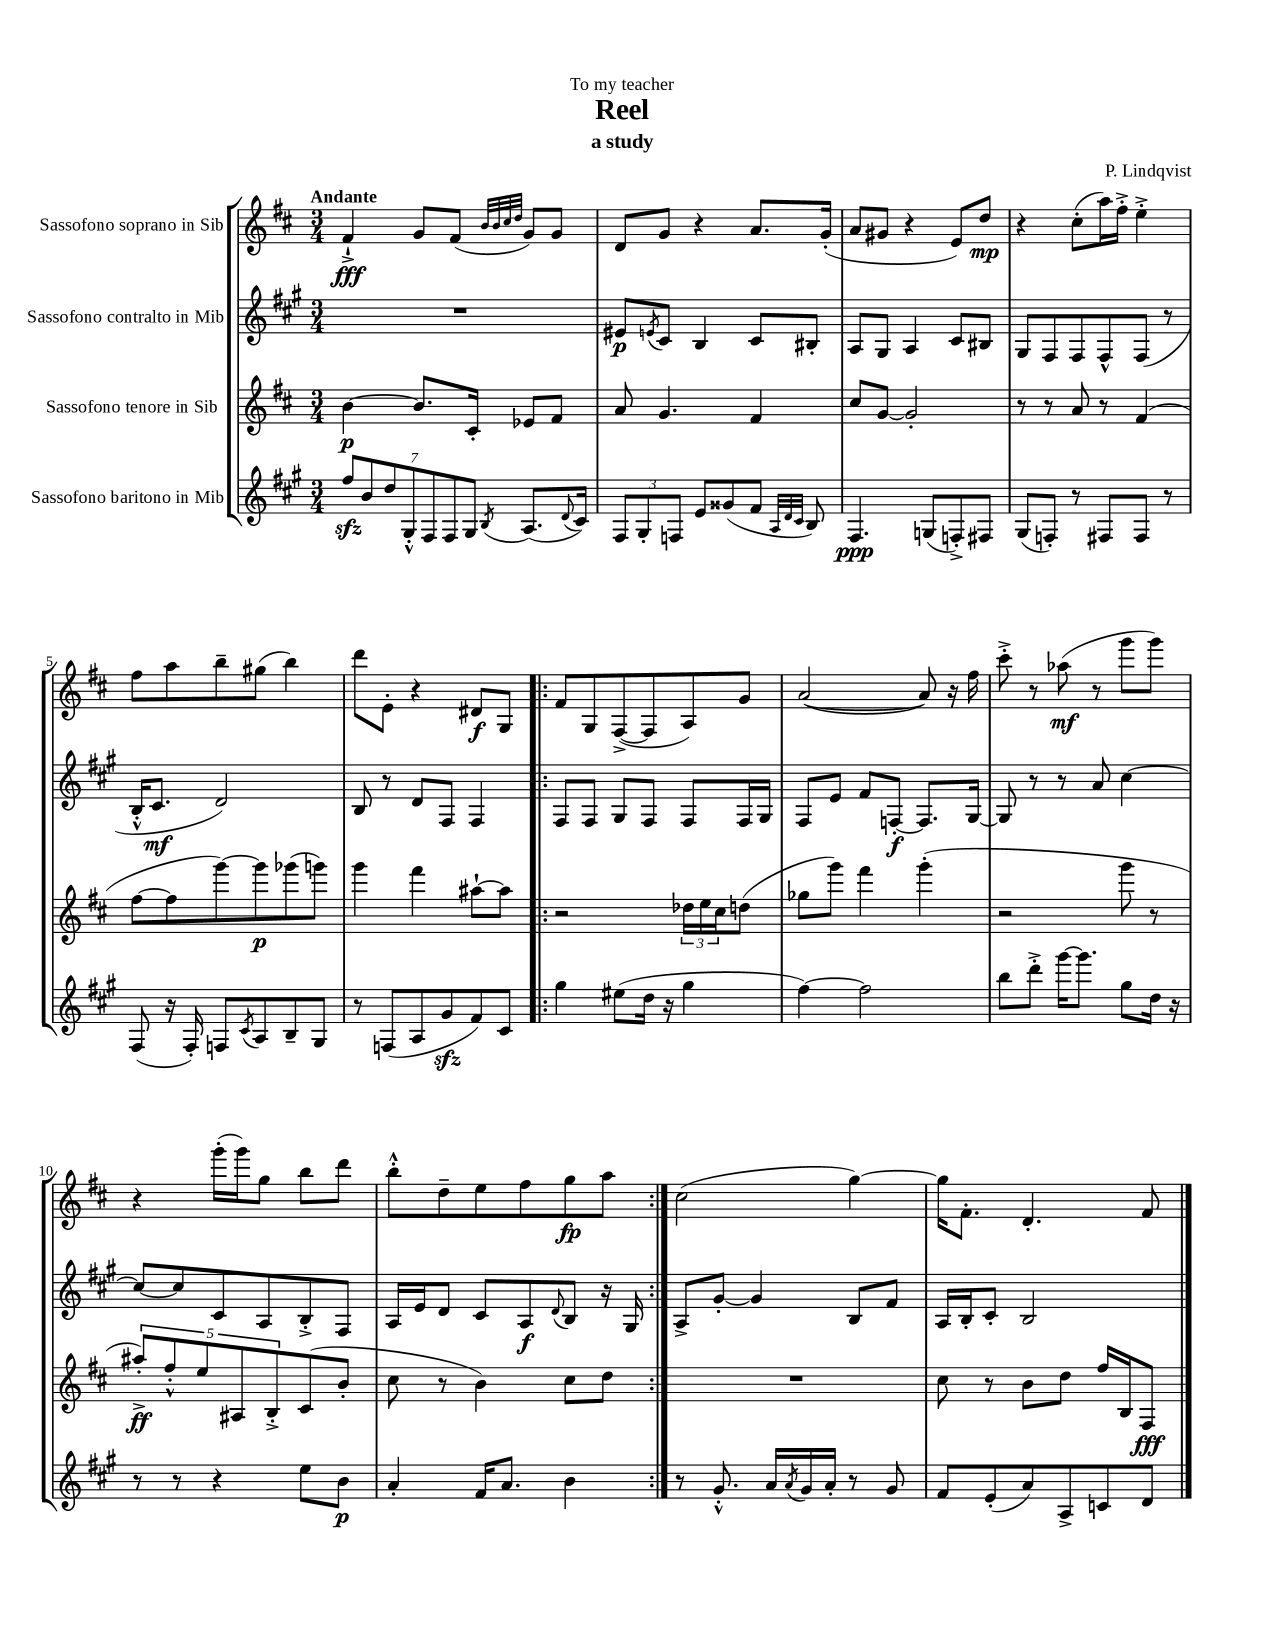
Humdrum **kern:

**kern	**dynam	**kern	**dynam	**kern	**dynam	**kern	**dynam
*part4	*part4	*part3	*part3	*part2	*part2	*part1	*part1
*staff4	*staff4	*staff3	*staff3	*staff2	*staff2	*staff1	*staff1
*I"Sassofono baritono in Mib	*	*I"Sassofono tenore in Sib	*	*I"Sassofono contralto in Mib	*	*I"Sassofono soprano in Sib	*
*clefG2	*	*clefG2	*	*clefG2	*	*clefG2	*
*k[f#c#g#]	*	*k[f#c#]	*	*k[f#c#g#]	*	*k[f#c#]	*
*M3/4	*	*M3/4	*	*M3/4	*	*M3/4	*
=1	=1	=1	=1	=1	=1	=1	=1
!	!	!	!	!	!	!LO:TX:a:B:t=Andante	!
14ff#zz/L	.	[4b\	p	2.r	.	4f#`^/	fff
14b/	.	.	.	.	.	.	.
14dd/	.	.	.	.	.	.	.
14G#'^^/	.	.	.	.	.	.	.
.	.	8.b/L]	.	.	.	8g/L	.
14F#/	.	.	.	.	.	.	.
14F#/	.	.	.	.	.	.	.
.	.	.	.	.	.	(8f#/J	.
14G#/J	.	.	.	.	.	.	.
.	.	16c#'/Jk	.	.	.	.	.
.	.	.	.	.	.	32qqb/LLL	.
.	.	.	.	.	.	32qqb/	.
.	.	.	.	.	.	32qqcc#/	.
8qB/	.	.	.	.	.	32qqdd/JJJ	.
(8.A/L	.	8e-X/L	.	.	.	8g/L)	.
.	.	8f#/J	.	.	.	8g/J	.
8qqd/	.	.	.	.	.	.	.
16c#/Jk)	.	.	.	.	.	.	.
=2	=2	=2	=2	=2	=2	=2	=2
12F#/L	.	8a/	.	8e#X/L	p	8d/L	.
12G#'/	.	.	.	.	.	.	.
.	.	.	.	8qen/	.	.	.
.	.	4.g/	.	8c#/J	.	8g/J	.
12Fn/J	.	.	.	.	.	.	.
8e/L	.	.	.	4B/	.	4r	.
(8g##X/	.	.	.	.	.	.	.
8f#/J	.	4f#/	.	8c#/L	.	8.a/L	.
32qqA/LLL	.	.	.	.	.	.	.
32qqd/	.	.	.	.	.	.	.
32qqc#/JJJ	.	.	.	.	.	.	.
8B/)	.	.	.	8B#X'/J	.	.	.
.	.	.	.	.	.	(16g'/Jk	.
=3	=3	=3	=3	=3	=3	=3	=3
4.F#/	ppp	8cc#/L	.	8A/L	.	8a/L	.
.	.	[8g/J	.	8G#/J	.	8g#X/J	.
.	.	2g'/]	.	4A/	.	4r	.
(8Gn/L	.	.	.	.	.	.	.
8Fn'^/)	.	.	.	8c#/L	.	8e/L)	.
8F#X/J	.	.	.	8B#X/J	.	8dd/J	mp
=4	=4	=4	=4	=4	=4	=4	=4
(8G#/L	.	8r	.	8G#/L	.	4r	.
8Fn'/J)	.	8r	.	8F#/	.	.	.
8r	.	8a/	.	8F#/	.	(8cc#'\L	.
8F#X/L	.	8r	.	8F#^^/	.	16aa\L)	.
.	.	.	.	.	.	16ff#'^\JJ	.
8F#/J	.	(4f#/	.	(8F#/J	.	4ee'^\	.
8r	.	.	.	8r	.	.	.
!!LO:LB:g=z
=5	=5	=5	=5	=5	=5	=5	=5
(8F#/	.	[8ff#\L	.	16B'^^/KL	.	8ff#\L	.
.	.	.	.	8.c#/J	mf	.	.
16r	.	8ff#\]	.	.	.	8aa\	.
16F#'/)	.	.	.	.	.	.	.
8Fn/L	.	[8ggg\)	.	2d/)	.	8bb~\	.
8qc#/	.	.	.	.	.	.	.
8A/	.	8ggg\]	p	.	.	(8gg#X\J	.
8B~/	.	(8ggg-X\	.	.	.	4bb\)	.
8G#/J	.	8gggn\J)	.	.	.	.	.
=6	=6	=6	=6	=6	=6	=6	=6
8r	.	4ggg\	.	8B/	.	8ddd\L	.
(8Fn/L	.	.	.	8r	.	8e'\J	.
8A/	.	4fff#\	.	8d/L	.	4r	.
8g#zz/	.	.	.	8F#/J	.	.	.
8f#/)	.	[8aa#X`\L	.	4F#/	.	8d#X/L	f
8c#/J	.	8aa#\J]	.	.	.	8G/J	.
=7!|:	=7!|:	=7!|:	=7!|:	=7!|:	=7!|:	=7!|:	=7!|:
4gg#\	.	2r	.	8F#/L	.	8f#/L	.
.	.	.	.	8F#/J	.	8G/	.
(8ee#X\L	.	.	.	8G#/L	.	([8F#^/	.
16dd\Jk	.	.	.	8F#/J	.	8F#/]	.
16r	.	.	.	.	.	.	.
4gg#\	.	24dd-X\LL	.	8F#/L	.	8A/)	.
.	.	24ee\	.	.	.	.	.
.	.	24cc#\J	.	.	.	.	.
.	.	(8ddn\J	.	16F#/L	.	8g/J	.
.	.	.	.	16G#/JJ	.	.	.
=8	=8	=8	=8	=8	=8	=8	=8
[4ff#\)	.	8gg-X\L	.	8F#/L	.	([2a/	.
.	.	8ggg\J)	.	8e/J	.	.	.
2ff#\]	.	4fff#\	.	8f#/L	.	.	.
.	.	.	.	[8Fn'/J	f	.	.
.	.	(4ggg'\	.	8.F/L]	.	8a/])	.
.	.	.	.	.	.	16r	.
.	.	.	.	[16G#/Jk	.	16ff#\	.
=9	=9	=9	=9	=9	=9	=9	=9
8bb\L	.	2r	.	8G#/]	.	8ccc#'^\	.
8ddd'^\J	.	.	.	8r	.	8r	.
[16ggg#\KL	.	.	.	8r	.	(8aa-X\	mf
8.ggg#\J]	.	.	.	.	.	.	.
.	.	.	.	8a/	.	8r	.
8gg#\L	.	8ggg\	.	[4cc#\	.	8ggg\L	.
16dd\Jk	.	8r	.	.	.	8ggg\J)	.
16r	.	.	.	.	.	.	.
!!LO:LB:g=z
=10	=10	=10	=10	=10	=10	=10	=10
8r	.	10aa#X'^/L)	ff	8cc#/L_	.	4r	.
.	.	10ff#'^^/	.	.	.	.	.
8r	.	.	.	8cc#/]	.	.	.
.	.	10ee/	.	.	.	.	.
4r	.	.	.	8c#/	.	(16ggg'\LL	.
.	.	10A#X/	.	.	.	.	.
.	.	.	.	.	.	16ggg\J)	.
.	.	.	.	8A/	.	8gg\J	.
.	.	10B'^/	.	.	.	.	.
8ee\L	.	(8c#/	.	8B'^/	.	8bb\L	.
8b\J	p	8b'/J	.	8F#/J	.	8ddd\J	.
=11	=11	=11	=11	=11	=11	=11	=11
4a'/	.	8cc#\	.	16A/LL	.	8bb'^^\L	.
.	.	.	.	16e/J	.	.	.
.	.	8r	.	8d/J	.	8dd~\	.
16f#/KL	.	4b\)	.	8c#/L	.	8ee\	.
8.a/J	.	.	.	.	.	.	.
.	.	.	.	8A/	f	8ff#\	.
.	.	.	.	8qqd/	.	.	.
4b\	.	8cc#\L	.	8B/J	.	8gg\	fp
.	.	8dd\J	.	16r	.	8aa\J	.
.	.	.	.	16G#/	.	.	.
=12:|!	=12:|!	=12:|!	=12:|!	=12:|!	=12:|!	=12:|!	=12:|!
8r	.	2.r	.	8A^/L	.	(2cc#\	.
8.g#'^^/	.	.	.	[8g#'/J	.	.	.
.	.	.	.	4g#/]	.	.	.
16a/LL	.	.	.	.	.	.	.
8qa/	.	.	.	.	.	.	.
16g#/	.	.	.	.	.	.	.
16a'/JJ	.	.	.	.	.	.	.
8r	.	.	.	8B/L	.	[4gg\)	.
8g#/	.	.	.	8f#/J	.	.	.
=13	=13	=13	=13	=13	=13	=13	=13
8f#/L	.	8cc#\	.	16A/LL	.	16gg\KL]	.
.	.	.	.	16B'/J	.	8.f#'\J	.
(8e'/	.	8r	.	8c#'/J	.	.	.
8a/)	.	8b\L	.	2B/	.	4.d'/	.
8A^/	.	8dd\J	.	.	.	.	.
8cn/	.	16ff#/LL	.	.	.	.	.
.	.	16B/J	.	.	.	.	.
8d/J	.	8F#/J	fff	.	.	8f#/	.
==	==	==	==	==	==	==	==
*-	*-	*-	*-	*-	*-	*-	*-
